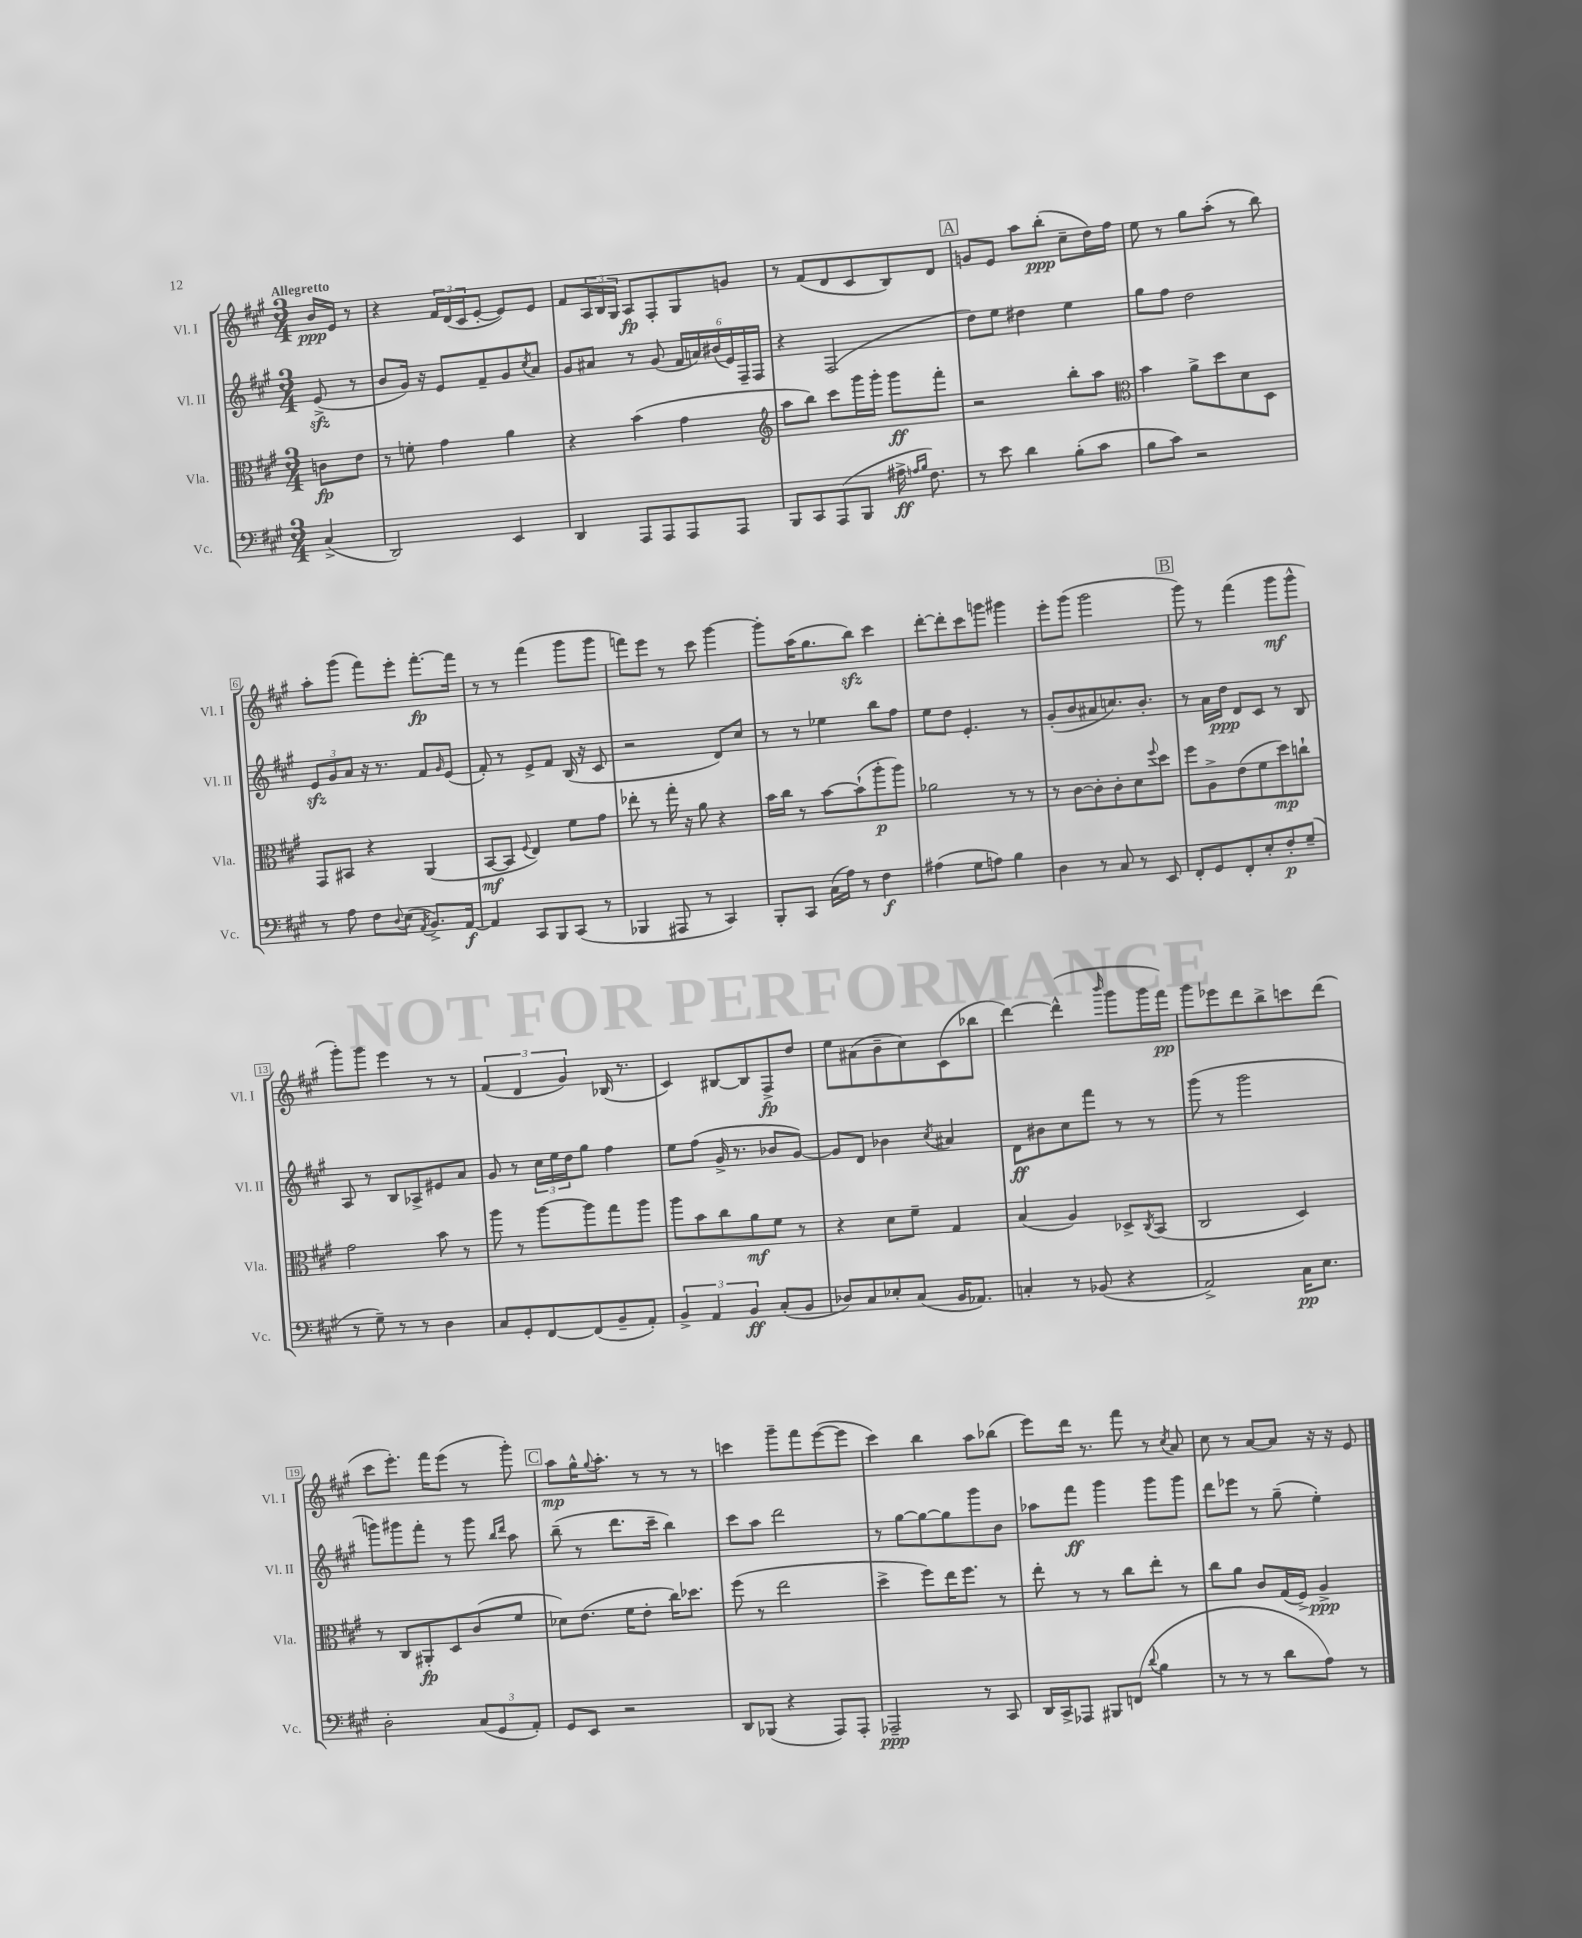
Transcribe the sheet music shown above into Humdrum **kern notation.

**kern	**dynam	**kern	**dynam	**kern	**dynam	**kern	**dynam
*part4	*part4	*part3	*part3	*part2	*part2	*part1	*part1
*staff4	*staff4	*staff3	*staff3	*staff2	*staff2	*staff1	*staff1
*I"Vc.	*	*I"Vla.	*	*I"Vl. II	*	*I"Vl. I	*
*I'Vc.	*	*I'Vla.	*	*I'Vl. II	*	*I'Vl. I	*
*clefF4	*	*clefC3	*	*clefG2	*	*clefG2	*
*k[f#c#g#]	*	*k[f#c#g#]	*	*k[f#c#g#]	*	*k[f#c#g#]	*
*M3/4	*	*M3/4	*	*M3/4	*	*M3/4	*
=	=	=	=	=	=	=	=
!	!	!	!	!	!	!LO:TX:a:B:t=Allegretto	!
(4C#^/	.	8cn\L	fp	(8ezz^/	.	16b/LL	ppp
.	.	.	.	.	.	16e/JJ	.
.	.	8e\J	.	8r	.	8r	.
=1	=1	=1	=1	=1	=1	=1	=1
2DD/)	.	8r	.	8b/L	.	4r	.
.	.	8fn'\	.	16g#/Jk)	.	.	.
.	.	.	.	16r	.	.	.
.	.	4g#\	.	8e/L	.	24f#/LL	.
.	.	.	.	.	.	(24d/	.
.	.	.	.	.	.	24c#/J	.
.	.	.	.	8f#~/	.	[8e'/J	.
4EE/	.	4a\	.	8g#/	.	8e/L])	.
.	.	.	.	8qcc#/	.	.	.
.	.	.	.	8a/J	.	8e/J	.
=2	=2	=2	=2	=2	=2	=2	=2
4DD/	.	4r	.	8g#/L	.	8f#/L	.
.	.	.	.	8a#X/J	.	24A/L	.
.	.	.	.	.	.	24B/	.
.	.	.	.	.	.	24G#/JJ	.
8AAA/L	.	(4b\	.	8r	.	8A/L	fp
8AAA/	.	.	.	(8g#/	.	8F#'/	.
8AAA/	.	4g#\	.	24f#/LL	.	8G#/	.
.	.	.	.	24an/)	.	.	.
.	.	.	.	(24b#X/	.	.	.
8AAA/J	.	.	.	24e/)	.	8gn/J	.
.	.	.	.	24F#~/	.	.	.
.	.	.	.	24F#/JJ	.	.	.
=3	=3	=3	=3	=3	=3	=3	=3
*	*	*clefG2	*	*	*	*	*
8BBB/L	.	8aa\L	.	4r	.	8r	.
8CC#/	.	8bb\J)	.	.	.	(8f#/L	.
(8AAA/	.	8ccc#\L	.	(2F#/	.	8d/	.
8BBB/J	.	16ggg#\L	.	.	.	8c#/	.
.	.	16ggg#'\JJ	.	.	.	.	.
16A#X^\	ff	8ggg#\L	ff	.	.	8B/)	.
16qqAn/LL	.	.	.	.	.	.	.
16qqB/JJ	.	.	.	.	.	.	.
8.F#\)	.	.	.	.	.	.	.
.	.	8fff#'\J	.	.	.	8d/J	.
!!LO:REH:place=s1:t=A
=4	=4	=4	=4	=4	=4	=4	=4
8r	.	2r	.	8dd\L)	.	8gn/L	.
8e\	.	.	.	8ee\J	.	8e/J	.
4d\	.	.	.	4dd#X\	.	8aa\L	.
.	.	.	.	.	.	(8bb'\J	ppp
(8B'\L	.	8bb'\L	.	4ee\	.	8cc#~\L	.
8c#\J	.	8aa\J	.	.	.	16dd\L)	.
.	.	.	.	.	.	16ff#\JJ	.
=5	=5	=5	=5	=5	=5	=5	=5
*	*	*clefC3	*	*	*	*	*
8B\L	.	4b\	.	8gg#\L	.	8ee\	.
8c#\J)	.	.	.	8ff#\J	.	8r	.
2r	.	8a^\L	.	2dd\	.	8gg#\L	.
.	.	8dd\	.	.	.	(8aa'\J	.
.	.	8d\	.	.	.	8r	.
.	.	8D\J	.	.	.	8bb\)	.
!!LO:LB:g=z
=6	=6	=6	=6	=6	=6	=6	=6
8r	.	8GG#/L	.	12ezz/L	.	8aa'\L	.
.	.	.	.	12g#/	.	.	.
8A\	.	8BB#X/J	.	.	.	(8ggg#\J	.
.	.	.	.	12a/J	.	.	.
8F#\L	.	4r	.	16r	.	8fff#\L)	.
.	.	.	.	8.r	.	.	.
8qqD/	.	.	.	.	.	.	.
(8E\J	.	.	.	.	.	8eee'\J	.
8qAA/	.	.	.	.	.	.	.
8.BB^/L)	.	(4AA/	.	8f#/L	.	[8.fff#'\L	fp
.	.	.	.	16qqg#/	.	.	.
.	.	.	.	(8e/J	.	.	.
[16AA/Jk	f	.	.	.	.	16fff#\Jk]	.
=7	=7	=7	=7	=7	=7	=7	=7
4AA/]	.	[8BB/L	mf	8f#'/)	.	8r	.
.	.	8BB/J]	.	8r	.	8r	.
.	.	8qqF#/	.	.	.	.	.
8CC#/L	.	4E/)	.	8e^/L	.	(4fff#\	.
8BBB/	.	.	.	8f#/J	.	.	.
(8CC#/J	.	8f#\L	.	(16B/	.	8ggg#\L	.
.	.	.	.	16r	.	.	.
8r	.	8g#\J	.	8c#/	.	8ggg#\J	.
=8	=8	=8	=8	=8	=8	=8	=8
4BBB-X/	.	8ee-X'\	.	2r	.	8fffn\L)	.
.	.	8r	.	.	.	8eee\J	.
8AAA#X/	.	16gg#'\	.	.	.	8r	.
.	.	16r	.	.	.	.	.
8r	.	8a\	.	.	.	8ccc#\	.
4CC#/)	.	4r	.	8d/L)	.	[4ggg#\	.
.	.	.	.	8cc#/J	.	.	.
=9	=9	=9	=9	=9	=9	=9	=9
8BBB'/L	.	16b\LL	.	8r	.	8ggg#'\L]	.
.	.	16cc#\JJ	.	.	.	.	.
8CC#/J	.	8r	.	8r	.	(16aa\K	.
.	.	.	.	.	.	8.gg#\	.
(16C#\LL	.	[8b\L	.	4ee-X\	.	.	.
16A\JJ)	.	.	.	.	.	.	.
8r	.	(8b`\]	.	.	.	8bbzz\J)	.
4F#\	f	8aa'\	p	8bb\L	.	4ccc#\	.
.	.	8aa\J)	.	8ff#\J	.	.	.
=10	=10	=10	=10	=10	=10	=10	=10
(4A#X\	.	2a-X\	.	8ee\L	.	[8ddd'\L	.
.	.	.	.	8dd\J	.	8ddd'\]	.
8G#\L	.	.	.	4.e'/	.	8ccc#\	.
8An\J)	.	.	.	.	.	8gggn\J	.
4B\	.	8r	.	.	.	4ggg#X\	.
.	.	8r	.	8r	.	.	.
=11	=11	=11	=11	=11	=11	=11	=11
4D\	.	8r	.	(8g#'/L	.	8eee'\L	.
.	.	[8c#\L	.	8b/	.	(8ggg#\J	.
8r	.	8c#'\]	.	8a#X/	.	2ggg#\	.
8C#/	.	8c#'\	.	8.ccn/)	.	.	.
8r	.	8d\	.	.	.	.	.
.	.	.	.	8.b'/J	.	.	.
.	.	8qqff#/	.	.	.	.	.
8EE/	.	8dd\J	.	.	.	.	.
!!LO:REH:place=s1:t=B
=12	=12	=12	=12	=12	=12	=12	=12
8FF#'/L	.	8ff#\L	.	8r	.	8ggg#\)	.
8GG#/	.	8A^\	.	16a\LL	.	8r	.
.	.	.	.	16dd\JJ	ppp	.	.
8FF#'/	.	(8e\	.	8d/L	.	(4fff#\	.
8E'/	.	8f#\	.	8c#/J	.	.	.
8F#'/	p	8dd\)	mp	8r	.	8ggg#\L	mf
(8G#~/J	.	8ccn`\J	.	8B/	.	8ggg#^^\J	.
!!LO:LB:g=z
=13	=13	=13	=13	=13	=13	=13	=13
8r	.	2g#\	.	8A/	.	8ggg#'\L)	.
8G#~\)	.	.	.	8r	.	8ggg#\J	.
8r	.	.	.	8B/L	.	4eee\	.
8r	.	.	.	8A-X^/	.	.	.
4D\	.	8b\	.	8e#X/	.	8r	.
.	.	8r	.	8a/J	.	8r	.
=14	=14	=14	=14	=14	=14	=14	=14
8C#/L	.	8aa\	.	8g#/	.	(6f#/	.
8GG#'/	.	8r	.	8r	.	.	.
.	.	.	.	.	.	6d/	.
[8FF#/	.	[8aa\L	.	24cc#\LL	.	.	.
.	.	.	.	24ee\	.	.	.
.	.	.	.	24dd\J	.	6g#/)	.
(8FF#/]	.	8aa\]	.	8gg#\J	.	.	.
8BB~/	.	8gg#\	.	4ff#\	.	(16B-X/	.
.	.	.	.	.	.	8.r	.
8AA'/J)	.	8aa\J	.	.	.	.	.
=15	=15	=15	=15	=15	=15	=15	=15
6BB^/	.	8aa\L	.	8ee\L	.	4c#/)	.
.	.	8b\	.	(8ff#\J	.	.	.
6AA/	.	.	.	.	.	.	.
.	.	8cc#\	.	16g#^/	.	[8B#X/L	.
.	.	.	.	8.r	.	.	.
6BB/	ff	.	.	.	.	.	.
.	.	8a\	mf	.	.	8B#/]	.
(8C#'/L	.	8f#\J	.	8b-X/L	.	8F#^/	fp
8BB/J	.	8r	.	[8g#/J)	.	8dd/J	.
=16	=16	=16	=16	=16	=16	=16	=16
8D-X/L)	.	4r	.	8g#/L]	.	8ee\L	.
8C#/	.	.	.	8d/J	.	(8a#X\	.
8E-X'/	.	8d\L	.	4b-X\	.	8b~\	.
(8C#/J	.	8f#~\J	.	.	.	8cc#\)	.
.	.	.	.	8qcc#/	.	.	.
16BB/KL	.	4G#/	.	4a#X/	.	(8c#\	.
8.AA-X/J)	.	.	.	.	.	.	.
.	.	.	.	.	.	8bb-X\J	.
=17	=17	=17	=17	=17	=17	=17	=17
4Cn'/	.	(4B/	.	8d\L	ff	[4ddd\)	.
.	.	.	.	8b#X\	.	.	.
8r	.	4A/)	.	8cc#\	.	(4ddd^^\]	.
(8BB-X/	.	.	.	8fff#\J	.	.	.
.	.	.	.	.	.	16qqbbb/	.
4r	.	8D-X^/L	.	8r	.	8ggg#\L	.
.	.	8qC#/	.	.	.	.	.
.	.	(8BB/J	.	8r	.	16ggg#\L	.
.	.	.	.	.	.	16fff#\JJ)	pp
=18	=18	=18	=18	=18	=18	=18	=18
2AA^/)	.	2C#/	.	(8ggg#\	.	8ggg#\L	.
.	.	.	.	8r	.	8eee-X\	.
.	.	.	.	2ggg#\	.	8ddd\	.
.	.	.	.	.	.	8bb^\	.
16C#\KL	pp	4D/)	.	.	.	8cccn\	.
8.E\J	.	.	.	.	.	.	.
.	.	.	.	.	.	(8ddd\J	.
!!LO:LB:g=z
=19	=19	=19	=19	=19	=19	=19	=19
2D'\	.	8r	.	8gggn\L)	.	8ccc#\L	.
.	.	8C#/L	.	8ggg#X\	.	8.eee'\J)	.
.	.	8AA#X'/	fp	8fff#'\J	.	.	.
.	.	.	.	.	.	16fff#\KL	.
.	.	8D/	.	8r	.	(8eee\J	.
(12C#/L	.	(8c#/	.	8ggg#\	.	8r	.
12GG#/	.	.	.	.	.	.	.
.	.	.	.	16qqbb/LL	.	.	.
.	.	.	.	16qqddd/JJ	.	.	.
.	.	8f#/J	.	8aa\	.	8ggg#'\)	.
12AA'/J)	.	.	.	.	.	.	.
!!LO:REH:place=s1:t=C
=20	=20	=20	=20	=20	=20	=20	=20
8GG#/L	.	8d-X\L)	.	(8bb~\	.	8aa\L	mp
8EE/J	.	(8.e\J	.	8r	.	16gg#^^\K	.
.	.	.	.	.	.	8qqgg#/	.
.	.	.	.	.	.	8.aa'\J	.
2r	.	.	.	8.ddd\L	.	.	.
.	.	16f#\KL	.	.	.	.	.
.	.	8e'\J	.	.	.	8r	.
.	.	.	.	16ccc#~\Jk	.	.	.
.	.	16cc#\KL)	.	4bb\)	.	8r	.
.	.	8.dd-X\J	.	.	.	.	.
.	.	.	.	.	.	8r	.
=21	=21	=21	=21	=21	=21	=21	=21
8DD/L	.	(8ff#\	.	8ccc#\L	.	4cccn\	.
(8BBB-X/J	.	8r	.	8aa\J	.	.	.
4r	.	2ee\	.	2ddd\	.	8ggg#~\L	.
.	.	.	.	.	.	8fff#\	.
8AAA/L)	.	.	.	.	.	([8eee\	.
8AAA'/J	.	.	.	.	.	8eee\J]	.
=22	=22	=22	=22	=22	=22	=22	=22
2AAA-X~/	ppp	4dd^\	.	8r	.	4ccc#\)	.
.	.	.	.	[8gg#\L	.	.	.
.	.	8ff#\L)	.	8gg#\_	.	4bb\	.
.	.	16ee\K	.	8gg#\]	.	.	.
.	.	8.ff#\J	.	.	.	.	.
8r	.	.	.	8ggg#\	.	8aa\L	.
8CC#/	.	8r	.	8b\J	.	(8bb-X\J	.
=23	=23	=23	=23	=23	=23	=23	=23
16DD/LL	.	8ee'\	.	8aa-X\L	.	8eee\L)	.
16CC#^/J	.	.	.	.	.	.	.
8AAA-X/J	.	8r	.	8fff#\J	ff	16ddd\Jk	.
.	.	.	.	.	.	8.r	.
8BBB#X/L	.	8r	.	4ggg#\	.	.	.
(8FFn/J	.	8cc#\L	.	.	.	8fff#\	.
8qqd/	.	.	.	.	.	.	.
4B\	.	8ee'\J	.	8ggg#\L	.	8r	.
.	.	.	.	.	.	8qcc#/	.
.	.	8r	.	8ggg#\J	.	8a/	.
=24	=24	=24	=24	=24	=24	=24	=24
8r	.	8cc#\L	.	8ddd\L	.	8cc#\	.
8r	.	8a\J	.	8eee-X\J	.	8r	.
8r	.	8c#/L	.	8r	.	[8a/L	.
8d\L	.	(16G#/L	.	(8gg#~\	.	8a/J]	.
.	.	16F#^/JJ)	.	.	.	.	.
8A\J)	.	4A^/	ppp	4ee'\)	.	16r	.
.	.	.	.	.	.	16r	.
8r	.	.	.	.	.	8e/	.
==	==	==	==	==	==	==	==
*-	*-	*-	*-	*-	*-	*-	*-
